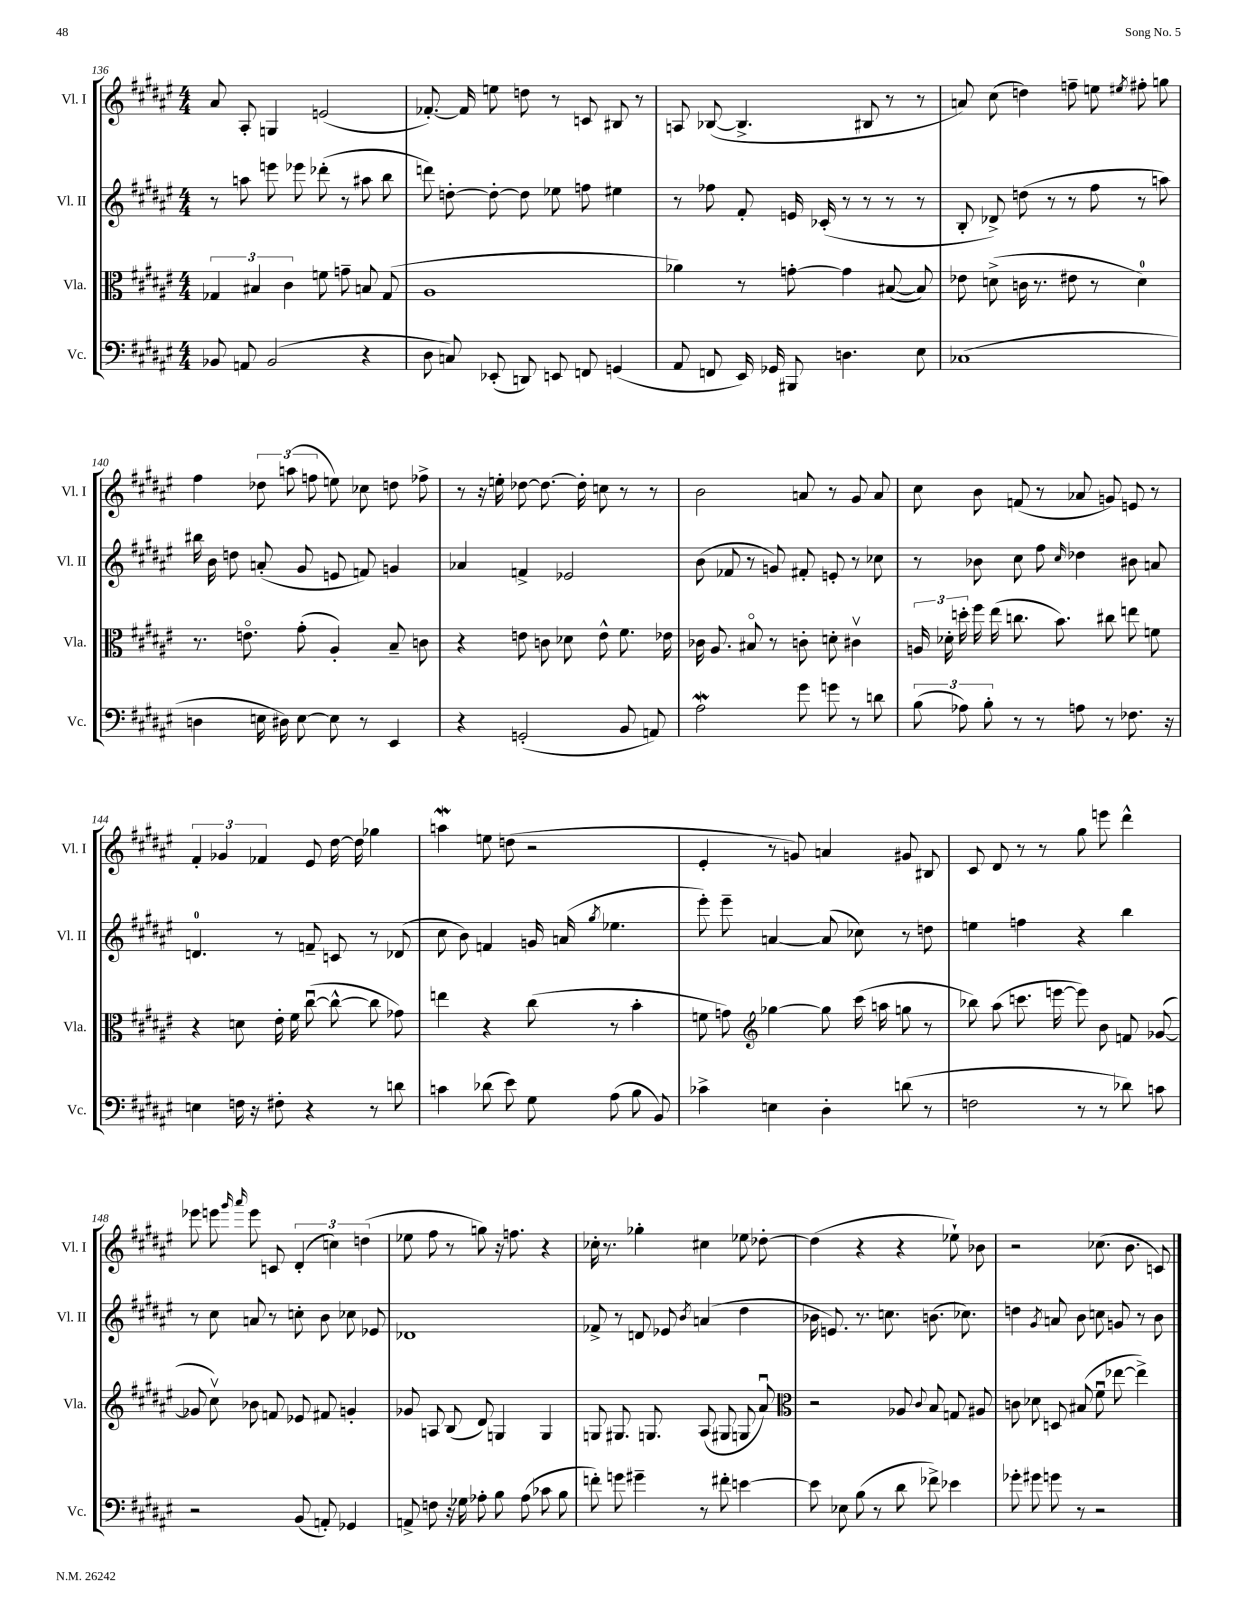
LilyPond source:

<<
\new StaffGroup <<
\new Staff = "s0" \with { instrumentName = "Vl. I" shortInstrumentName = "Vl. I" } {
    \clef treble \key fis \major \numericTimeSignature \time 4/4
    \autoBeamOff ais'8 ais8-. g4 e'2( |
    fes'8.~-.) fes'16 e''8 d''8 r8 c'8 bis8 r8 |
    a8 bes8~( bes4.-> bis8 r8 r8 |
    a'8) cis''8( d''4) f''8-- e''8 \acciaccatura { eis''8 } fis''8-. g''8 |
    fis''4 \tuplet 3/2 { des''8 a''8( f''8 } e''8) ces''8 d''8 fes''8-> |
    r8 r16 e''16-. des''8~ des''8.~ des''16-. c''8 r8 r8 |
    b'2 a'8 r8 gis'8 a'8 |
    cis''8 b'8 f'8( r8 aes'8 g'8) e'8 r8 |
    \tuplet 3/2 { fis'4-. ges'4 fes'4 } eis'8 dis''16~ dis''16 ges''4 |
    a''4\mordent e''8 d''8( r2 |
    eis'4-. r8 g'8) a'4 gis'8 bis8 |
    cis'8 dis'8 r8 r8 gis''8 e'''8 dis'''4-^ |
    ees'''8 e'''8 \grace { gis'''16 ais'''16 } e'''8 c'8 \tuplet 3/2 { dis'4-.( c''4) d''4( } |
    ees''8 fis''8 r8 g''8) r16 f''8. r4 |
    ces''16-. r8. ges''4-. cis''4 ees''8 des''8~-. |
    des''4( r4 r4 ees''8-!) bes'8 |
    r2 ces''8.( b'8. c'8) \bar "|." |
}
\new Staff = "s1" \with { instrumentName = "Vl. II" shortInstrumentName = "Vl. II" } {
    \clef treble \key fis \major \numericTimeSignature \time 4/4
    \autoBeamOff r8 a''8 e'''8 ees'''8 des'''8-.( r8 ais''8 b''8 |
    d'''8) d''8~-. d''8~-. d''8 ees''8 f''8 eis''4 |
    r8 fes''8 fis'8-. e'16 ces'16-.( r8 r8 r8 r8 |
    b8-. des'8->) d''8( r8 r8 fis''8 r8 a''8) |
    bis''16 b'16 d''8 a'8-.( gis'8 e'8 f'8) g'4 |
    aes'4 f'4-> ees'2 |
    b'8( fes'8 r8 g'8) fis'8-. e'8-. r8 ces''8 |
    r8 bes'8 cis''8 fis''8 \grace { cis''16 } des''4 bis'8 a'8 |
    d'4.-0 r8 f'8-- c'8 r8 des'8( |
    cis''8 b'8) f'4 g'16 a'16( \acciaccatura { gis''8 } ees''4. |
    eis'''8-.) eis'''8-- a'4~ a'8( ces''8) r8 d''8 |
    e''4 f''4 r4 b''4 |
    r8 cis''8 a'8 r8 c''8-. b'8 ces''8 ees'8 |
    des'1 |
    fes'8-> r8 d'8 ees'8 \acciaccatura { b'8 } a'4( dis''4 |
    bes'16 e'8.) r8. c''8. b'8.( ces''8.) |
    d''4 \acciaccatura { gis'8 } a'8 b'8 c''8 g'8 r8 b'8 \bar "|." |
}
\new Staff = "s2" \with { instrumentName = "Vla." shortInstrumentName = "Vla." } {
    \clef alto \key fis \major \numericTimeSignature \time 4/4
    \autoBeamOff \tuplet 3/2 { ges4 bis4 cis'4 } f'8 g'8-- b8 ges8( |
    ais1 |
    aes'4) r8 g'8~-. g'4 bis8~( bis8) |
    ees'8 d'8->( c'16 r8. eis'8 r8 d'4-0) |
    r8. e'8.\flageolet gis'8-.( ais4-.) b8-- c'8 |
    r4 e'8 c'8 des'8 e'8-^ fis'8. ees'16 |
    ces'16 ais8. bis8\flageolet r8 c'8-. d'8-. cis'4\upbow |
    \tuplet 3/2 { a16 des'16-. d''16-. } fis''16 eis''16( c''8. b'8.) cis''8 e''8 f'8 |
    r4 d'8 eis'16-. fis'16 cis''8~\downbow( cis''8~-^ cis''8 ges'8) |
    e''4 r4 cis''8( r8 b'4-. |
    f'8 g'8) \clef treble ges''4~ ges''8 cis'''16( a''16 g''8 r8 |
    bes''8) ais''8( c'''8. e'''16~ e'''8) b'8 f'8 ges'8~( |
    ges'8 cis''8\upbow) bes'8 f'8 ees'8 fis'8 g'4-. |
    ges'8 a8 b8( dis'8) g4 g4 |
    g8 gis8. g8. ais8( gis8 g8 ais'8\downbow) |
    \clef alto r2 aes8 \appoggiatura { cis'8 } b8 g8 ais8 |
    c'8 des'8 d8 bis8( fis'8\downbow ees''8~ ees''4->) \bar "|." |
}
\new Staff = "s3" \with { instrumentName = "Vc." shortInstrumentName = "Vc." } {
    \clef bass \key fis \major \numericTimeSignature \time 4/4
    \autoBeamOff bes,8 a,8 bes,2( r4 |
    dis8 c8) ees,8-.( d,8) e,8 f,8 g,4( |
    ais,8 f,8 eis,16) ges,16 bis,,8 d4. eis8 |
    ces1( |
    d4 e16 dis16) e8~ e8 r8 eis,4 |
    r4 g,2-.( b,8 a,8) |
    ais2\mordent gis'8 g'8 r8 d'8 |
    \tuplet 3/2 { b8( aes8) b8-. } r8 r8 a8 r8 fes8. r16 |
    e4 f16 r16 fis8-. r4 r8 d'8 |
    c'4 des'8( eis'8) gis8 ais8( b8 b,8) |
    ces'4-> e4 dis4-. d'8( r8 |
    f2 r8 r8 des'8) c'8 |
    r2 b,8( a,8-.) ges,4 |
    a,8-> f8 r16 ges16 aes8-. b8 aes8( ces'8 b8 |
    f'8-.) g'8 gis'4-- r8 fis'8-. e'4~ |
    e'8 ees8 b8( r8 dis'8 fes'8->) ees'4 |
    ges'8-. gis'8 g'8 r8 r2 \bar "|." |
}
>>
>>
\layout { \context { \Score currentBarNumber = #136 } }
